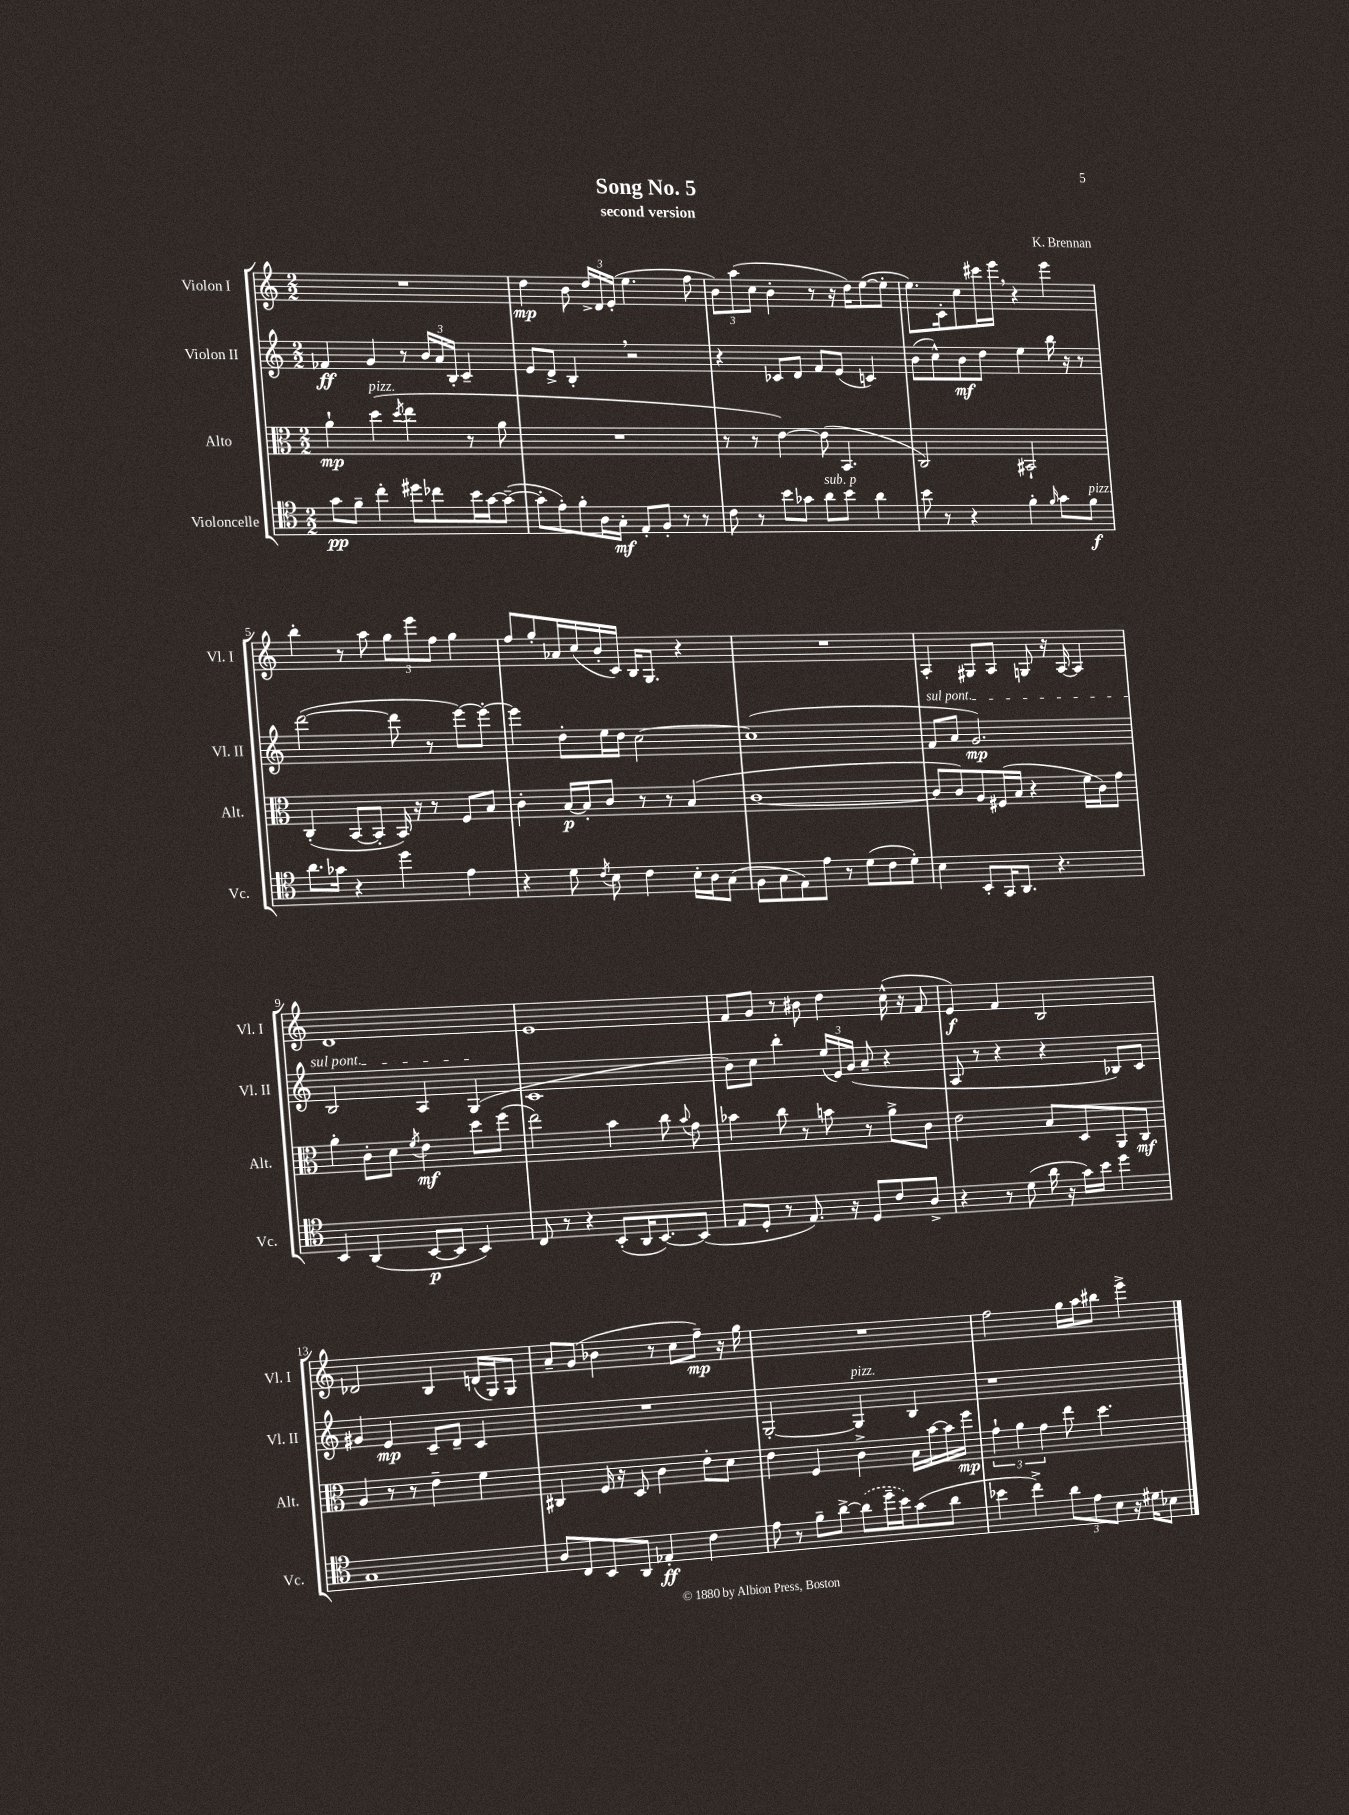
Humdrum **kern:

**kern	**kern	**kern	**kern
*staff4	*staff3	*staff2	*staff1
*clefC4	*clefC3	*clefG2	*clefG2
*k[]	*k[]	*k[]	*k[]
*M2/2	*M2/2	*M2/2	*M2/2
8g	4a`	4f-	1r
8f~	.	.	.
4cc'	(4dd	4g	.
.	8qdd	.	.
8dd#	4ee	8r	.
8cc-	.	24b	.
.	.	24a	.
.	.	24B'	.
16b	8r	4c~	.
[16g	.	.	.
(8g~_	8a	.	.
=	=	=	=
8g']	1r	8e	4dd
8e')	.	8d^	.
8f'	.	4B'	8b
16A	.	.	24dd^
.	.	.	24d
16G'	.	.	.
.	.	.	(24e'
8E'	.	2r	4.ee
8F'	.	.	.
8r	.	.	.
8r	.	.	8ff
=	=	=	=
8c	8r	4r	12b)
.	.	.	(12aa
8r	8r	.	.
.	.	.	12cc
8b	[4e)	8c-	4b'
8g-	.	8d	.
8a	(8e]	8f	8r
8b	4.BB	(8e	16r
.	.	.	16dd)
4a	.	4c)	([8ee
.	.	.	8ee']
=	=	=	=
8b	2C)	(8b	8.ee)
8r	.	8cc^^)	.
.	.	.	16c'
4r	.	8b	8cc
.	.	8dd	16ccc#
.	.	.	16eee
4f'	2BB#`	4ee	4r
16qqf	.	.	.
8g	.	16bb	4eee
.	.	16r	.
8f	.	8r	.
=	=	=	=
8.a	(4C'	([2ddd	4bb'
16g-	.	.	.
4r	[8BB	.	8r
.	8BB']	.	8aa
4dd	16BB)	8ddd]	12gg
.	16r	.	.
.	.	.	12eee
.	8r	8r	.
.	.	.	12ff
4e	8F	[8eee)	4gg
.	8B	8eee'_	.
=	=	=	=
4r	4c'	4eee]	8ff
.	.	.	8gg'
8d	[16B	8dd'	16a-
.	16B']	.	(16cc
8qc	.	.	.
8B	8c	16ee	16b'
.	.	16dd	16c)
4c	8r	[2cc	16B
.	.	.	8.G
.	8r	.	.
16B'	(4B	.	4r
16A	.	.	.
(8G	.	.	.
=	=	=	=
8F	[1c	(1cc]	1r
8G	.	.	.
8E)	.	.	.
8e	.	.	.
8r	.	.	.
(8d	.	.	.
8c	.	.	.
8d')	.	.	.
=	=	=	=
4B	8c]	8f	4A'
.	8c)	8a	.
8BB'	8A	2.g)	8G#
16GG	(16F#	.	8A
8.AA	16B	.	.
.	4r	.	8G
4.r	.	.	16r
.	.	.	[16A
.	16f	.	4A]
.	16c)	.	.
.	8g	.	.
=	=	=	=
4BB	4a'	2B	1d
(4AA	8c'	.	.
.	8d	.	.
.	8qf	.	.
[8BB	4e	4A	.
8BB]	.	.	.
4BB)	8dd	(4G	.
.	(8ff	.	.
=	=	=	=
8C	2ee)	1c	1e
8r	.	.	.
4r	.	.	.
(8BB'	4b	.	.
16AA	.	.	.
[8.BB)	.	.	.
.	8cc	.	.
.	8qqb	.	.
(8BB]	8g	.	.
=	=	=	=
8E	4b-	8b)	8f
8D'	.	8cc	8g
8r	8cc	4bb'	8r
8.E)	8r	.	8b#
.	8b	(24ee	4dd
.	.	24e)	.
16r	.	.	.
.	.	(24g	.
8D	8r	8a~	.
8c	8a^	4r	(16cc^^
.	.	.	16r
8A^	8c	.	8f
=	=	=	=
4r	2e	8A	4e)
.	.	8r	.
8r	.	4r	4f
(8d	.	.	.
16a	8B	4r	2B
16r	.	.	.
16g)	8D	.	.
16b	.	.	.
4dd	8AA	8B-)	.
.	8C	8c	.
=	=	=	=
1G	4A	4g#	2d-
.	8r	4e	.
.	8r	.	.
.	4e~	8c~	4B
.	.	8d~	.
.	4f	4c	(16d
.	.	.	16G)
.	.	.	8G
=	=	=	=
8A	4C#	1r	8a~
8C	.	.	(8g
8BB	16F	.	4b-
.	16r	.	.
8AA	8D	.	.
4E-'	4c	.	8r
.	.	.	8cc
4c	8e'	.	8ff~)
.	8d	.	16r
.	.	.	16gg
=	=	=	=
8e	4e	[2G'	1r
8r	.	.	.
8f~	4F	.	.
[8a^	.	.	.
(8a]	4c^	4G]	.
16dd~	.	.	.
16b)	.	.	.
(8g	16B	4B	.
.	[16b	.	.
8a	16b]	.	.
.	16ff	.	.
=	=	=	=
4b-	6g`	1r	2ff
.	6a	.	.
4cc^)	.	.	.
.	6g	.	.
12a	8ee	.	16gg
.	.	.	16aa
12e	.	.	.
.	4.dd	.	8bb#
12B	.	.	.
16r	.	.	4eee^
16d#	.	.	.
8B-	.	.	.
==	==	==	==
*-	*-	*-	*-
